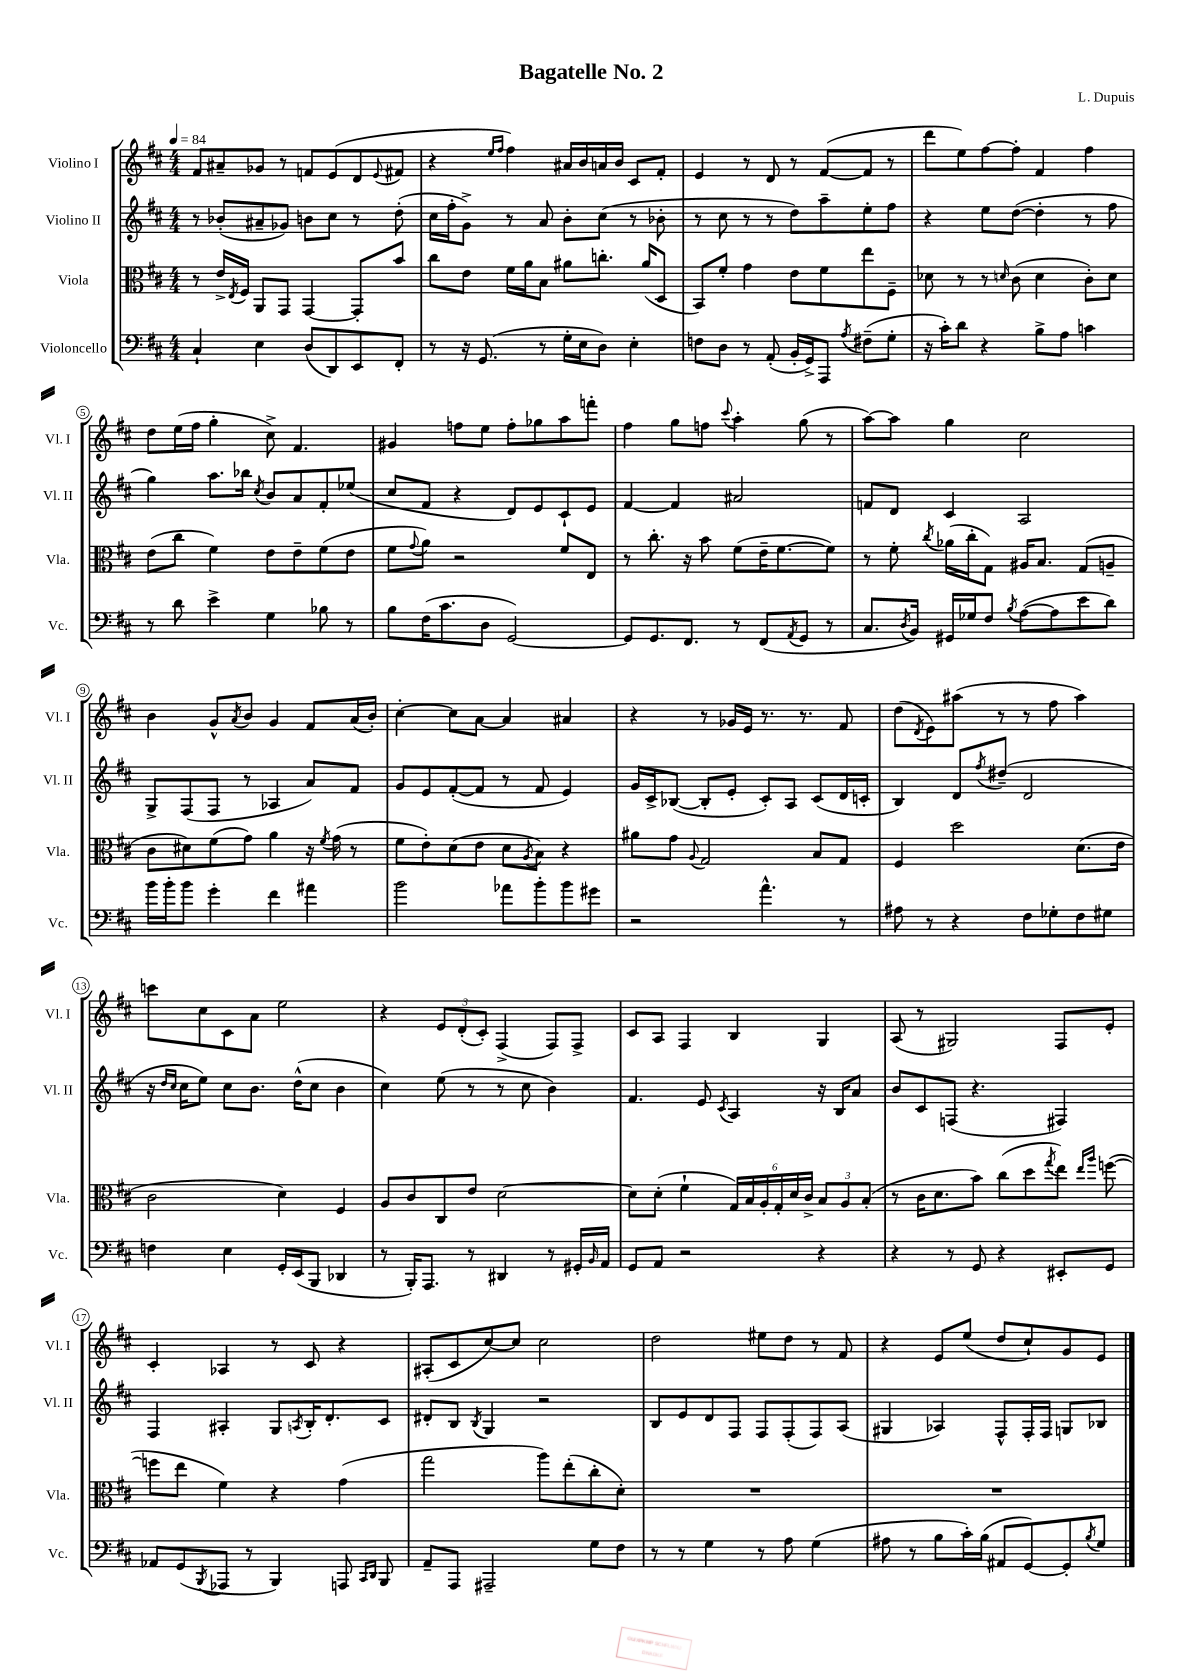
\header { title = "Bagatelle No. 2" composer = "L. Dupuis" }
<<
\new StaffGroup <<
\new Staff = "s0" \with { instrumentName = "Violino I" shortInstrumentName = "Vl. I" } {
    \clef treble \key d \major \numericTimeSignature \time 4/4 \tempo 4 = 84
    fis'8 ais'8-- ges'8 r8 f'8 e'8( d'8 \appoggiatura { e'8 } fis'8 |
    r4 \grace { e''16 fis''16 } fis''4) ais'16 b'16 a'16 b'16 cis'8 fis'8-. |
    e'4 r8 d'8 r8 fis'8~( fis'8 r8 |
    d'''8 e''8) fis''8~ fis''8-. fis'4 fis''4 |
    d''8 e''16( fis''16 g''4-. cis''8->) fis'4. |
    gis'4 f''8 e''8 f''8-. ges''8 a''8 f'''8-. |
    fis''4 g''8 f''8 \appoggiatura { cis'''8 } a''4-. g''8( r8 |
    a''8~) a''8 g''4 cis''2 |
    b'4 g'8-^ \acciaccatura { a'8 } b'8 g'4 fis'8 a'16( b'16-.) |
    cis''4~-. cis''8 a'8~ a'4 ais'4 |
    r4 r8 ges'16 e'16 r8. r8. fis'8 |
    d''8( \acciaccatura { d'8 } e'8) ais''8( r8 r8 fis''8 ais''4) |
    c'''8 cis''8 cis'8 a'8 e''2 |
    r4 \tuplet 3/2 { e'8 d'8-.( cis'8-.) } fis4->( fis8) fis8-> |
    cis'8 a8 fis4 b4 g4 |
    a8( r8 gis2) fis8 e'8-. |
    cis'4-. aes4 r8 cis'8 r4 |
    ais8-.( cis'8 cis''8~) cis''8 cis''2 |
    d''2 eis''8 d''8 r8 fis'8 |
    r4 e'8 e''8( d''8 cis''8-!) g'8 e'8 \bar "|." |
}
\new Staff = "s1" \with { instrumentName = "Violino II" shortInstrumentName = "Vl. II" } {
    \clef treble \key d \major \numericTimeSignature \time 4/4
    r8 bes'8-.( ais'8-- ges'8) b'8 cis''8 r8 d''8-.( |
    cis''16 fis''16-. g'8->) r8 a'8 b'8-. cis''8( r8 bes'8-. |
    r8 cis''8 r8 r8 d''8) a''8-- e''8-. fis''8 |
    r4 e''8 d''8~( d''4-. r8 fis''8 |
    g''4) a''8. bes''16 \acciaccatura { cis''8 } b'8 a'8 fis'8-. ees''8( |
    cis''8 fis'8 r4 d'8) e'8 cis'8-! e'8 |
    fis'4~ fis'4 ais'2 |
    f'8 d'8 cis'4 a2 |
    g8-> fis8( fis8 r8 aes4 a'8) fis'8 |
    g'8 e'8 fis'8~-.( fis'8 r8 fis'8 e'4) |
    g'16 cis'16-> bes8~( bes8-. e'8-. cis'8-.) a8 cis'8( d'16 c'16-. |
    b4) d'8 \acciaccatura { fis''8 } dis''8--( d'2 |
    r16 \grace { d''16 cis''16 } cis''16 e''8) cis''8 b'8. d''16-^( cis''8 b'4 |
    cis''4) e''8( r8 r8 cis''8 b'4) |
    fis'4. e'8 \acciaccatura { cis'8 } a4 r16 b16 a'8 |
    b'8 cis'8 f8( r4. fis4) |
    fis4 ais4-. g8 \acciaccatura { a8 } b16-. d'8.-. cis'8 |
    dis'8-. b8 \acciaccatura { b8 } g4 r2 |
    b8 e'8 d'8 fis8 fis8 fis8-.( fis8) a8( |
    gis4 aes4) fis8-^ fis16-. fis16 g8 bes8 \bar "|." |
}
\new Staff = "s2" \with { instrumentName = "Viola" shortInstrumentName = "Vla." } {
    \clef alto \key d \major \numericTimeSignature \time 4/4
    r8 e'16-> \acciaccatura { e8 } fis16 a,8 g,8 g,4~ g,8-. b'8 |
    cis''8 e'8 fis'16 a'16 b8 ais'8 c''8.-. ais'16( d8 |
    b,8) fis'8-. g'4 e'8 fis'8 e''8 fis8-- |
    des'8 r8 r8 \grace { d'16 } cis'8( d'4 cis'8-.) d'8 |
    e'8( cis''8 fis'4) e'8 e'8-- fis'8( e'8 |
    fis'8 \appoggiatura { g'8 } a'8) r2 fis'8 e8 |
    r8 cis''8.-. r16 b'8 fis'8( e'16-- fis'8.~ fis'8) |
    r8 fis'8-. \acciaccatura { cis''8 } aes'16( cis''16-. g8) ais16 b8. g8( a8-- |
    cis'8 dis'8) fis'8( g'8) a'4 r16 \acciaccatura { fis'8 } g'16( r8 |
    fis'8 e'8-.) d'8( e'8 d'8 \acciaccatura { a8 } b8) r4 |
    ais'8 g'8 \appoggiatura { a8 } g2 b8 g8 |
    fis4 d''2 d'8.( e'16 |
    cis'2 d'4) fis4 |
    a8 cis'8 cis8 e'8 d'2~ |
    d'8 d'8-.( fis'4-! \tuplet 6/4 { g16) b16 a16-. g16-. d'16 cis'16-> } \tuplet 3/2 { b8 a8 b8-.( } |
    r8 cis'16 d'8. b'8) cis''8( d''8 \acciaccatura { g''8 } e''8) \grace { e''16 a''16 } f''8~( |
    f''8 e''8 fis'4) r4 g'4( |
    g''2 a''8) e''8-.( cis''8-. d'8-.) |
    R1 |
    R1 \bar "|." |
}
\new Staff = "s3" \with { instrumentName = "Violoncello" shortInstrumentName = "Vc." } {
    \clef bass \key d \major \numericTimeSignature \time 4/4
    cis4-! e4 d8( d,8) e,8 fis,8-. |
    r8 r16 g,8.( r8 g16-. e16 d8) e4-. |
    f8 d8 r8 a,8-.( b,16-. g,16->) a,,8 \acciaccatura { a8 } fis8--( g8-. |
    r16 cis'16-.) d'8 r4 b8-> a8 c'4 |
    r8 d'8 e'4-> g4 bes8 r8 |
    b8 fis16( cis'8. d8 g,2~) |
    g,8 g,8. fis,8. r8 fis,8( \acciaccatura { a,8 } g,8 r8 |
    cis8. \acciaccatura { d8 } b,16) gis,16 ges16 fis8 \acciaccatura { b8 } a8~( a8 e'8 d'8) |
    b'16 b'16-. b'8 g'4-. fis'4 ais'4 |
    b'2 aes'8 b'8-. b'8 gis'8 |
    r2 a'4.-^ r8 |
    ais8 r8 r4 fis8 ges8-. fis8 gis8 |
    f4 e4 g,16-. e,16( b,,8 des,4 |
    r8 b,,16-.) a,,8. r8 dis,4 r8 gis,16-. \grace { b,16 } a,16 |
    g,8 a,8 r2 r4 |
    r4 r8 g,8 r4 eis,8-. g,8 |
    aes,8 g,8( \acciaccatura { b,,8 } aes,,8 r8 b,,4) a,,8 \grace { cis,16 d,16 } b,,8 |
    a,8-- a,,8 ais,,2-- g8 fis8 |
    r8 r8 g4 r8 a8 g4( |
    ais8 r8 b8 cis'16-.) b16( ais,8 g,8~) g,8-. \acciaccatura { b8 } g8 \bar "|." |
}
>>
>>
\layout { \context { \Score \override BarNumber.stencil = #(make-stencil-circler 0.1 0.3 ly:text-interface::print) } }
